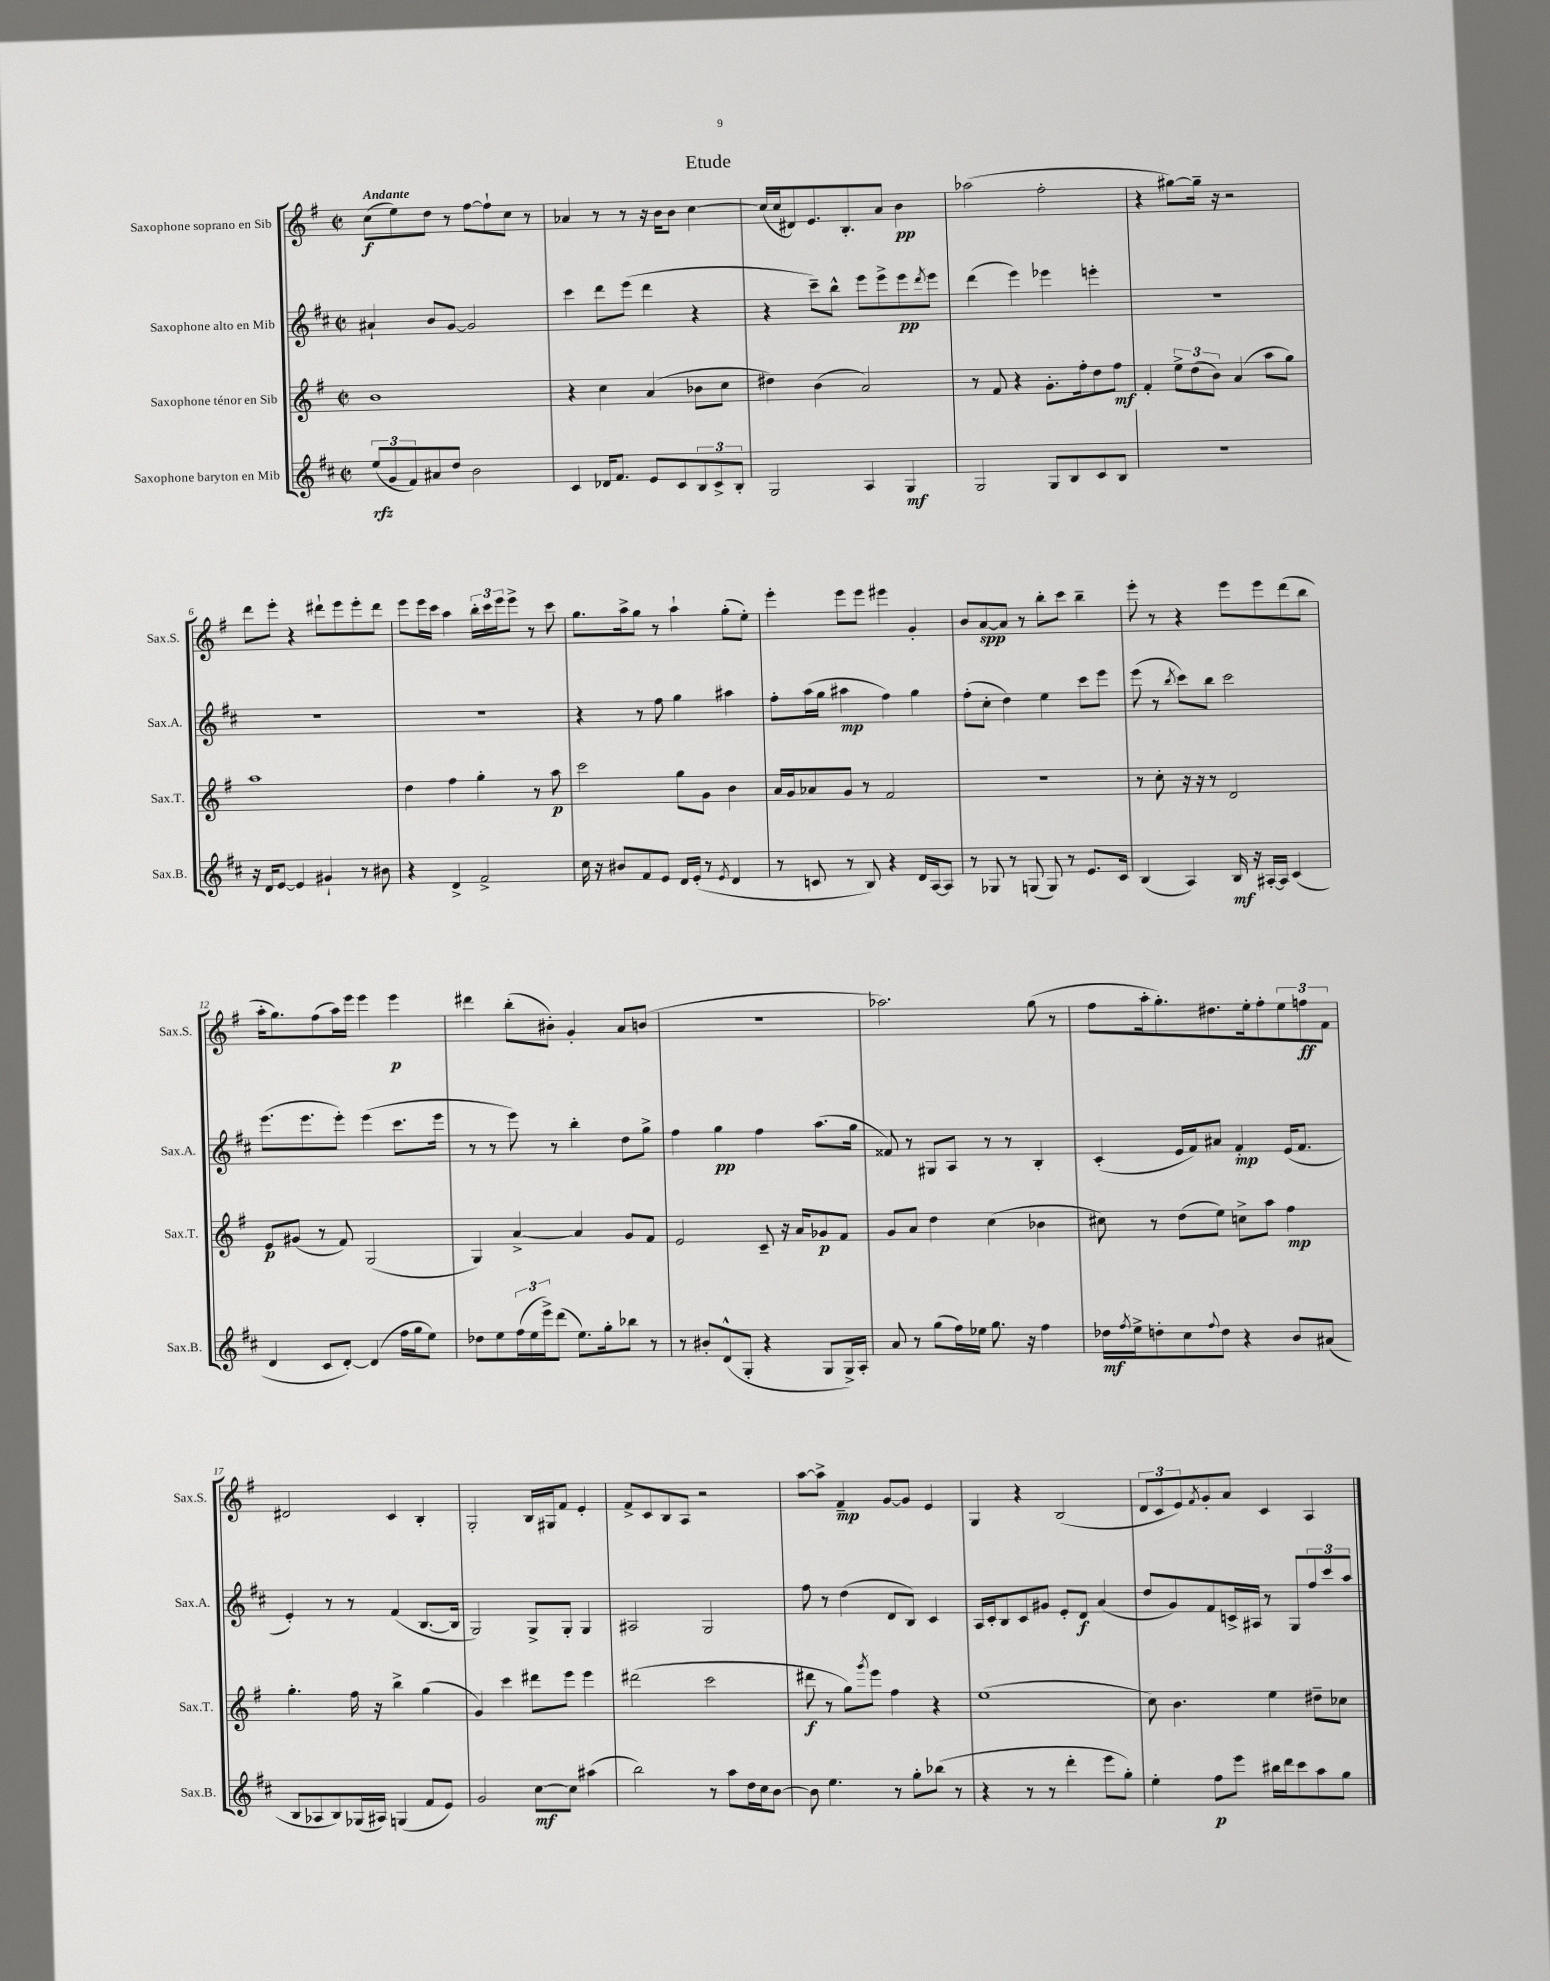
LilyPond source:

\header { title = "Etude" }
<<
\new StaffGroup <<
\new Staff = "s0" \with { instrumentName = "Saxophone soprano en Sib" shortInstrumentName = "Sax.S." } {
    \clef treble \key g \major \defaultTimeSignature \time 2/2 \tempo "Andante"
    c''8\f( e''8) d''8 r8 fis''8~ fis''8-! c''8 r8 |
    aes'4 r8 r8 r16 b'16 b'8 c''4~ |
    c''16( c''16 dis'8) e'8. b8.-. a'8 b'4\pp |
    aes''2( fis''2-. |
    r4 gis''8~) gis''16-- r16 r2 |
    d'''8 e'''8-. r4 dis'''8-! e'''8 e'''8-. dis'''8 |
    e'''8 e'''16 c'''16 a''4 \tuplet 3/2 { b''16-. c'''16 e'''16 } e'''8-> r8 c'''8 |
    g''8. a''16-> g''8 r8 a''4-! g''8-.( e''8-.) |
    e'''4-. e'''8 e'''8 eis'''4 g'4-. |
    b'8 a'8~\spp a'8 r8 b''8-. c'''8 b''4-- |
    e'''8-. r8 r4 e'''8 e'''8 d'''8( b''8 |
    a''16-. g''8.) fis''8( a''16) e'''16 e'''4 e'''4\p |
    dis'''4 b''8-.( bis'8-.) g'4-. a'8 b'8( |
    R1 |
    aes''2.) g''8( r8 |
    fis''8 a''16-. g''8.-.) dis''8. e''16-. fis''8-. \tuplet 3/2 { e''8 f''8\ff fis'8 } |
    dis'2 c'4 b4-. |
    g2-. b16 gis16 fis'8 e'4-. |
    fis'8-> c'8 b8 a8 r2 |
    a''8~ a''8-> fis'4--\mp g'8~ g'8 e'4 |
    g4 r4 b2( |
    \tuplet 3/2 { d'8 c'8 e'8) } \acciaccatura { fis'8 } g'8-. a'8 c'4 a4 \bar "|." |
}
\new Staff = "s1" \with { instrumentName = "Saxophone alto en Mib" shortInstrumentName = "Sax.A." } {
    \clef treble \key d \major \defaultTimeSignature \time 2/2
    ais'4-! b'8 g'8~ g'2 |
    cis'''4 d'''8 e'''8( d'''4 r4 |
    r4 cis'''8--) b''8-^ e'''8 e'''8-> e'''8\pp \acciaccatura { d'''8 } e'''8 |
    d'''4( e'''4) ees'''4 e'''4-. |
    R1 |
    R1 |
    R1 |
    r4 r8 fis''8 g''4 ais''4 |
    fis''8-. a''16( g''16 ais''4\mp fis''4) g''4 |
    fis''8-.( cis''8-. d''4) e''4 cis'''8 e'''8 |
    e'''8( r8 \acciaccatura { b''8 } cis'''8) b''8 cis'''2 |
    e'''8.( e'''8. e'''8-.) e'''4( cis'''8. e'''16 |
    r8 r8 e'''8) r8 b''4-. d''8 g''8-> |
    fis''4 g''4\pp fis''4 a''8.( g''16 |
    fisis'8) r8 gis8 a8 r8 r8 b4-. |
    cis'4-.( e'16 fis'16) ais'8 fis'4-.\mp e'16( fis'8. |
    e'4-.) r8 r8 fis'4( b8.~ b16 |
    g2) g8-> g8-. g4 |
    ais2 g2 |
    fis''8 r8 d''4( d'8 b8) cis'4 |
    a16 cis'16-. b8 cis'8 gis'8 e'8-. d'8\f a'4( |
    d''8 g'8) fis'8 c'16-> ais16 r8 g8 \tuplet 3/2 { fis''8 cis'''8 a''8 } \bar "|." |
}
\new Staff = "s2" \with { instrumentName = "Saxophone ténor en Sib" shortInstrumentName = "Sax.T." } {
    \clef treble \key g \major \defaultTimeSignature \time 2/2
    b'1 |
    r4 c''4 a'4( bes'8 c''8 |
    dis''4) b'4( a'2) |
    r8 fis'8 r4 g'8.-. fis''16-. d''8 fis''8\mf |
    fis'4-. \tuplet 3/2 { e''8-> d''8( b'8) } a'4( a''8 g''8) |
    a''1 |
    d''4 fis''4 g''4-. r8 a''8\p |
    c'''2 g''8 g'8 b'4 |
    a'16 g'16 aes'8 g'8 r8 fis'2 |
    R1 |
    r8 c''8-. r16 r16 r8 d'2 |
    e'8\p gis'8( r8 fis'8) g2( |
    g4) a'4~-> a'4 g'8 fis'8 |
    e'2 c'8-- r16 a'16 ges'8\p fis'8 |
    g'8 a'8 d''4 c''4( bes'4 |
    cis''8) r8 d''8( e''8) c''8-> a''8 fis''4\mp |
    g''4.-. fis''16 r16 b''4-> g''4( |
    g'4) c'''4 dis'''8 e'''8 e'''4 |
    dis'''2( c'''2 |
    dis'''8\f r8 g''8) \acciaccatura { g'''8 } e'''8 fis''4 r4 |
    e''1( |
    c''8) b'4. e''4 dis''8-- ces''8 \bar "|." |
}
\new Staff = "s3" \with { instrumentName = "Saxophone baryton en Mib" shortInstrumentName = "Sax.B." } {
    \clef treble \key d \major \defaultTimeSignature \time 2/2
    \tuplet 3/2 { e''8\rfz( g'8 fis'8) } ais'8 d''8 b'2 |
    cis'4 des'16 fis'8. e'8 cis'8 \tuplet 3/2 { b8 cis'8-> b8-. } |
    g2 a4 g4\mf |
    g2 g8 b8 cis'8 b8 |
    R1 |
    r16 d'16 e'8~ e'4 gis'4-! r8 bis'8 |
    r4 d'4-> fis'2-> |
    cis''16 r16 bis'8 fis'8 e'8 d'16 e'16-.( r8 \acciaccatura { e'8 } d'4 |
    r8 c'8 r8 b8) r4 d'16 a16~ a8 |
    r8 ges8 r8 g8( g8) r8 e'8. cis'16 |
    b4( a4) b16\mf r16 ais16~-. ais16 cis'4( |
    d'4 cis'8 d'8~-.) d'4( fis''16 g''16 e''8) |
    des''8 e''8 \tuplet 3/2 { fis''16( e''16 e'''16->) } d'''8( e''8.) g''16-. bes''8 r8 |
    r8 bis'8-. d'8-^( g8-. r4 g8 g16->) a16-. |
    a'8 r8 g''8( fis''16) ees''16 g''8. r16 fis''4 |
    des''16\mf \acciaccatura { fis''8 } e''16-> d''8-. cis''8 \appoggiatura { fis''8 } d''8 r4 b'8 ais'8( |
    b8 aes8 b8) ges16( ais16) g4( fis'8 e'8) |
    g'2 cis''8~\mf cis''8 ais''4( |
    b''2) r8 a''8 d''16 cis''16 b'8~ |
    b'8 e''4. r8 g''8-. bes''8( r8 |
    r4 r8 r8 d'''4-. e'''8 g''8-.) |
    e''4-. fis''8\p e'''8 bis''16 d'''16 cis'''8 a''8 g''8 \bar "|." |
}
>>
>>
